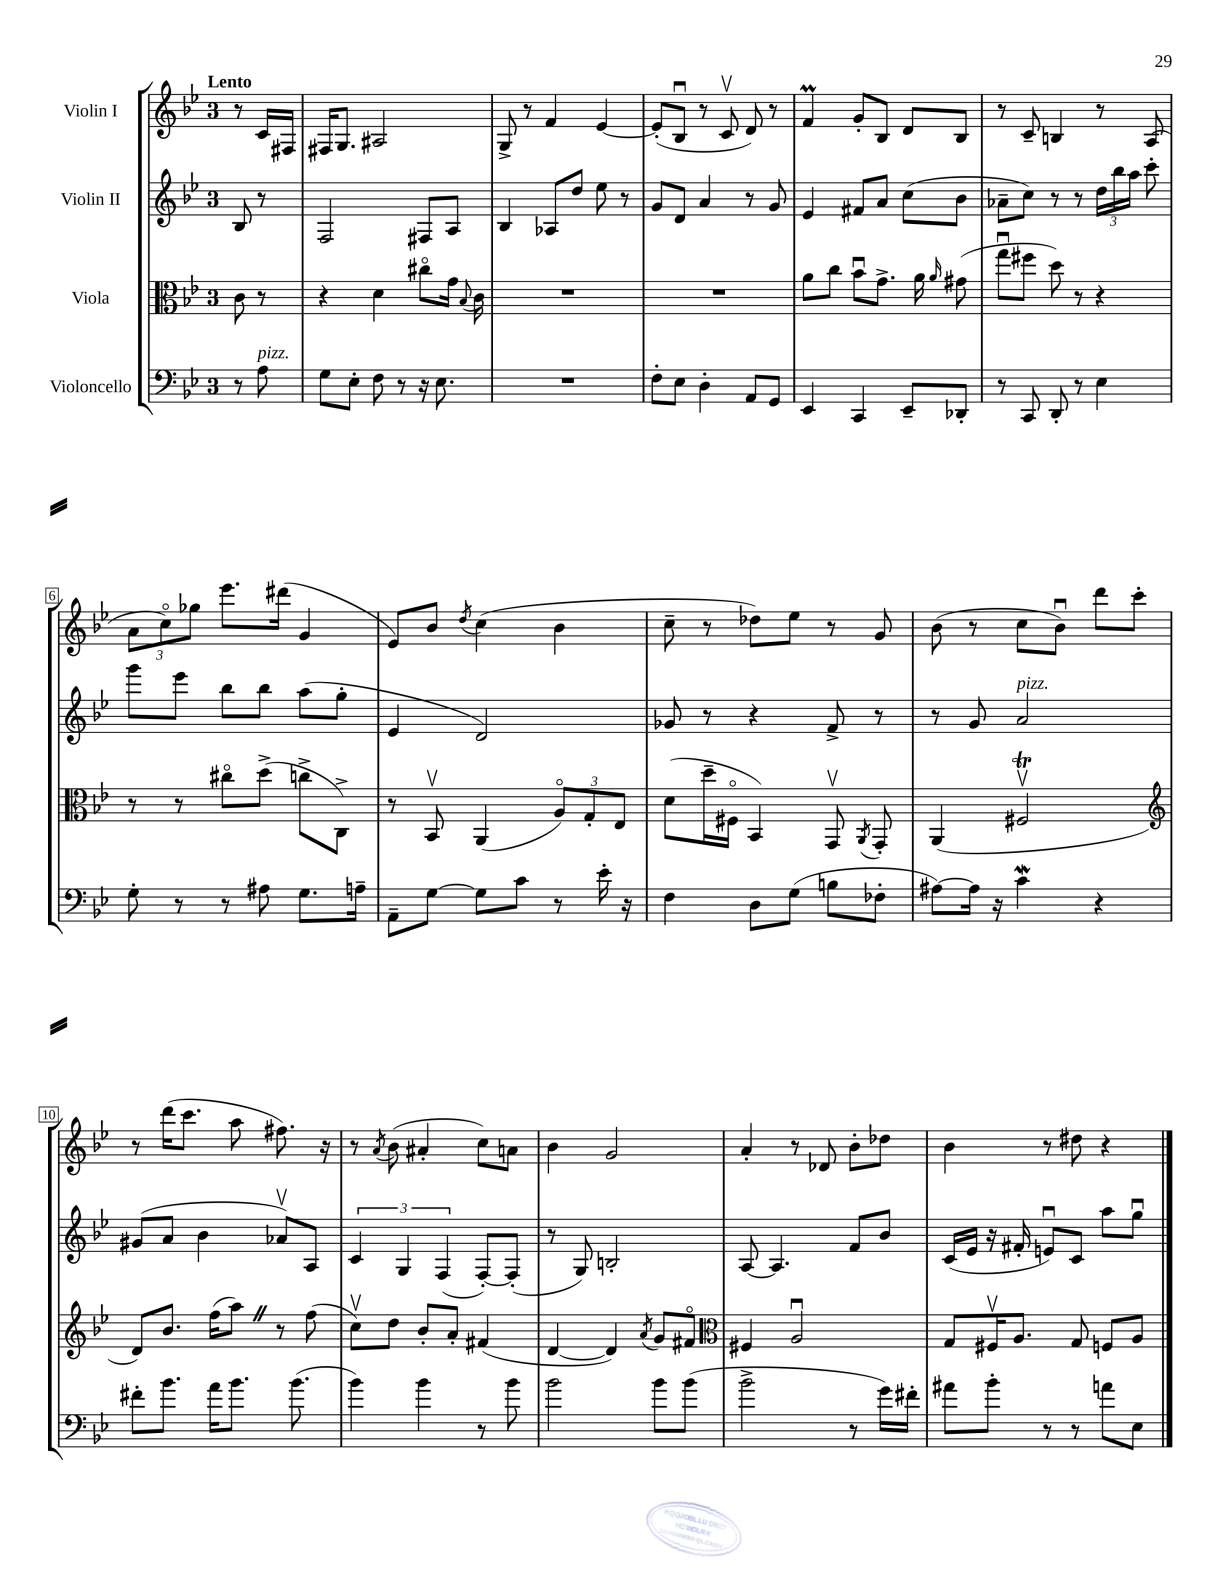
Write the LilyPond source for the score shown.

<<
\new StaffGroup <<
\new Staff = "s0" \with { instrumentName = "Violin I" } {
    \clef treble \key bes \major \once \override Staff.TimeSignature.style = #'single-digit \time 3/4 \partial 4 \tempo "Lento"
    \autoBeamOff r8 c'16[ fis16] |
    fis16[ g8.] ais2 |
    g8-> r8 f'4 ees'4~ |
    ees'8[-.( bes8]\downbow r8 c'8\upbow d'8) r8 |
    f'4\prall g'8[-. bes8] d'8[ bes8] |
    r8 c'8-- b4 r8 a8( |
    \tuplet 3/2 { a'8[ c''8\flageolet) ges''8] } ees'''8.[ dis'''16]( g'4 |
    ees'8[) bes'8] \acciaccatura { d''8 } c''4( bes'4 |
    c''8-- r8 des''8[) ees''8] r8 g'8 |
    bes'8( r8 c''8[ bes'8]\downbow) d'''8[ c'''8]-. |
    r8 d'''16[( c'''8.] a''8 fis''8.) r16 |
    r8 \acciaccatura { a'8 } bes'8( ais'4-. c''8[) a'8] |
    bes'4 g'2 |
    a'4-. r8 des'8 bes'8[-. des''8] |
    bes'4 r8 dis''8 r4 \bar "|." |
}
\new Staff = "s1" \with { instrumentName = "Violin II" } {
    \clef treble \key bes \major \once \override Staff.TimeSignature.style = #'single-digit \time 3/4 \partial 4
    \autoBeamOff bes8 r8 |
    f2 fis8[ a8] |
    bes4 aes8[ d''8] ees''8 r8 |
    g'8[ d'8] a'4 r8 g'8 |
    ees'4 fis'8[ a'8] c''8[( bes'8] |
    aes'8[-- c''8]) r8 r8 \tuplet 3/2 { d''16[ bes''16 a''16] } c'''8-. |
    g'''8[ ees'''8] bes''8[ bes''8] a''8[( g''8]-. |
    ees'4 d'2) |
    ges'8 r8 r4 f'8-> r8 |
    r8 g'8 a'2^\markup { \italic "pizz." } |
    gis'8[( a'8] bes'4 aes'8[\upbow) a8] |
    \tuplet 3/2 { c'4 g4 f4( } f8[~-.) f8]-.( |
    r8 g8) b2-. |
    a8~ a4. f'8[ bes'8] |
    c'16[( ees'16] r16 fis'16-. e'8[\downbow) c'8] a''8[ g''8]\downbow \bar "|." |
}
\new Staff = "s2" \with { instrumentName = "Viola" } {
    \clef alto \key bes \major \once \override Staff.TimeSignature.style = #'single-digit \time 3/4 \partial 4
    \autoBeamOff c'8 r8 |
    r4 d'4 cis''8[\flageolet g'16] \appoggiatura { bes8 } c'16 |
    R2. |
    R2. |
    a'8[ c''8] bes'8[\downbow g'8.]-> a'16 \grace { a'16 } gis'8( |
    g''8[\downbow fis''8] d''8) r8 r4 |
    r8 r8 cis''8[\flageolet d''8]->( c''8[-> c8]->) |
    r8 bes,8\upbow a,4( \tuplet 3/2 { a8[\flageolet) g8-. ees8] } |
    d'8[( d''16-- fis16]\flageolet bes,4) g,8\upbow \acciaccatura { a,8 } g,8-. |
    a,4( fis2\upbow\trill |
    \clef treble d'8[) bes'8.] f''16[( a''8]) \once \override BreathingSign.text = \markup { \musicglyph "scripts.caesura.straight" } \breathe r8 f''8( |
    c''8[\upbow) d''8] bes'8[-. a'8]-. fis'4( |
    d'4~ d'4) \acciaccatura { a'8 } g'8[ fis'8]\flageolet |
    \clef alto fis4 a2\downbow |
    g8[ fis16\upbow a8.] g8 f8[ a8] \bar "|." |
}
\new Staff = "s3" \with { instrumentName = "Violoncello" } {
    \clef bass \key bes \major \once \override Staff.TimeSignature.style = #'single-digit \time 3/4 \partial 4
    \autoBeamOff r8 a8^\markup { \italic "pizz." } |
    g8[ ees8]-. f8 r8 r16 ees8. |
    R2. |
    f8[-. ees8] d4-. a,8[ g,8] |
    ees,4 c,4 ees,8[-- des,8]-. |
    r8 c,8 d,8-. r8 ees4 |
    g8-. r8 r8 ais8 g8.[ a16]-- |
    a,8[-- g8]~ g8[ c'8] r8 ees'16-. r16 |
    f4 d8[ g8]( b8[ fes8]-. |
    ais8[~) ais16] r16 c'4\mordent r4 |
    fis'8[-. bes'8.] a'16[ bes'8.] bes'8.( |
    bes'4) bes'4 r8 bes'8 |
    bes'2 bes'8[ bes'8]( |
    bes'2-> r8 g'16[) fis'16]-. |
    ais'8[ bes'8]-. r8 r8 a'8[ ees8] \bar "|." |
}
>>
>>
\layout { \context { \Score \override BarNumber.stencil = #(make-stencil-boxer 0.1 0.3 ly:text-interface::print) } }
